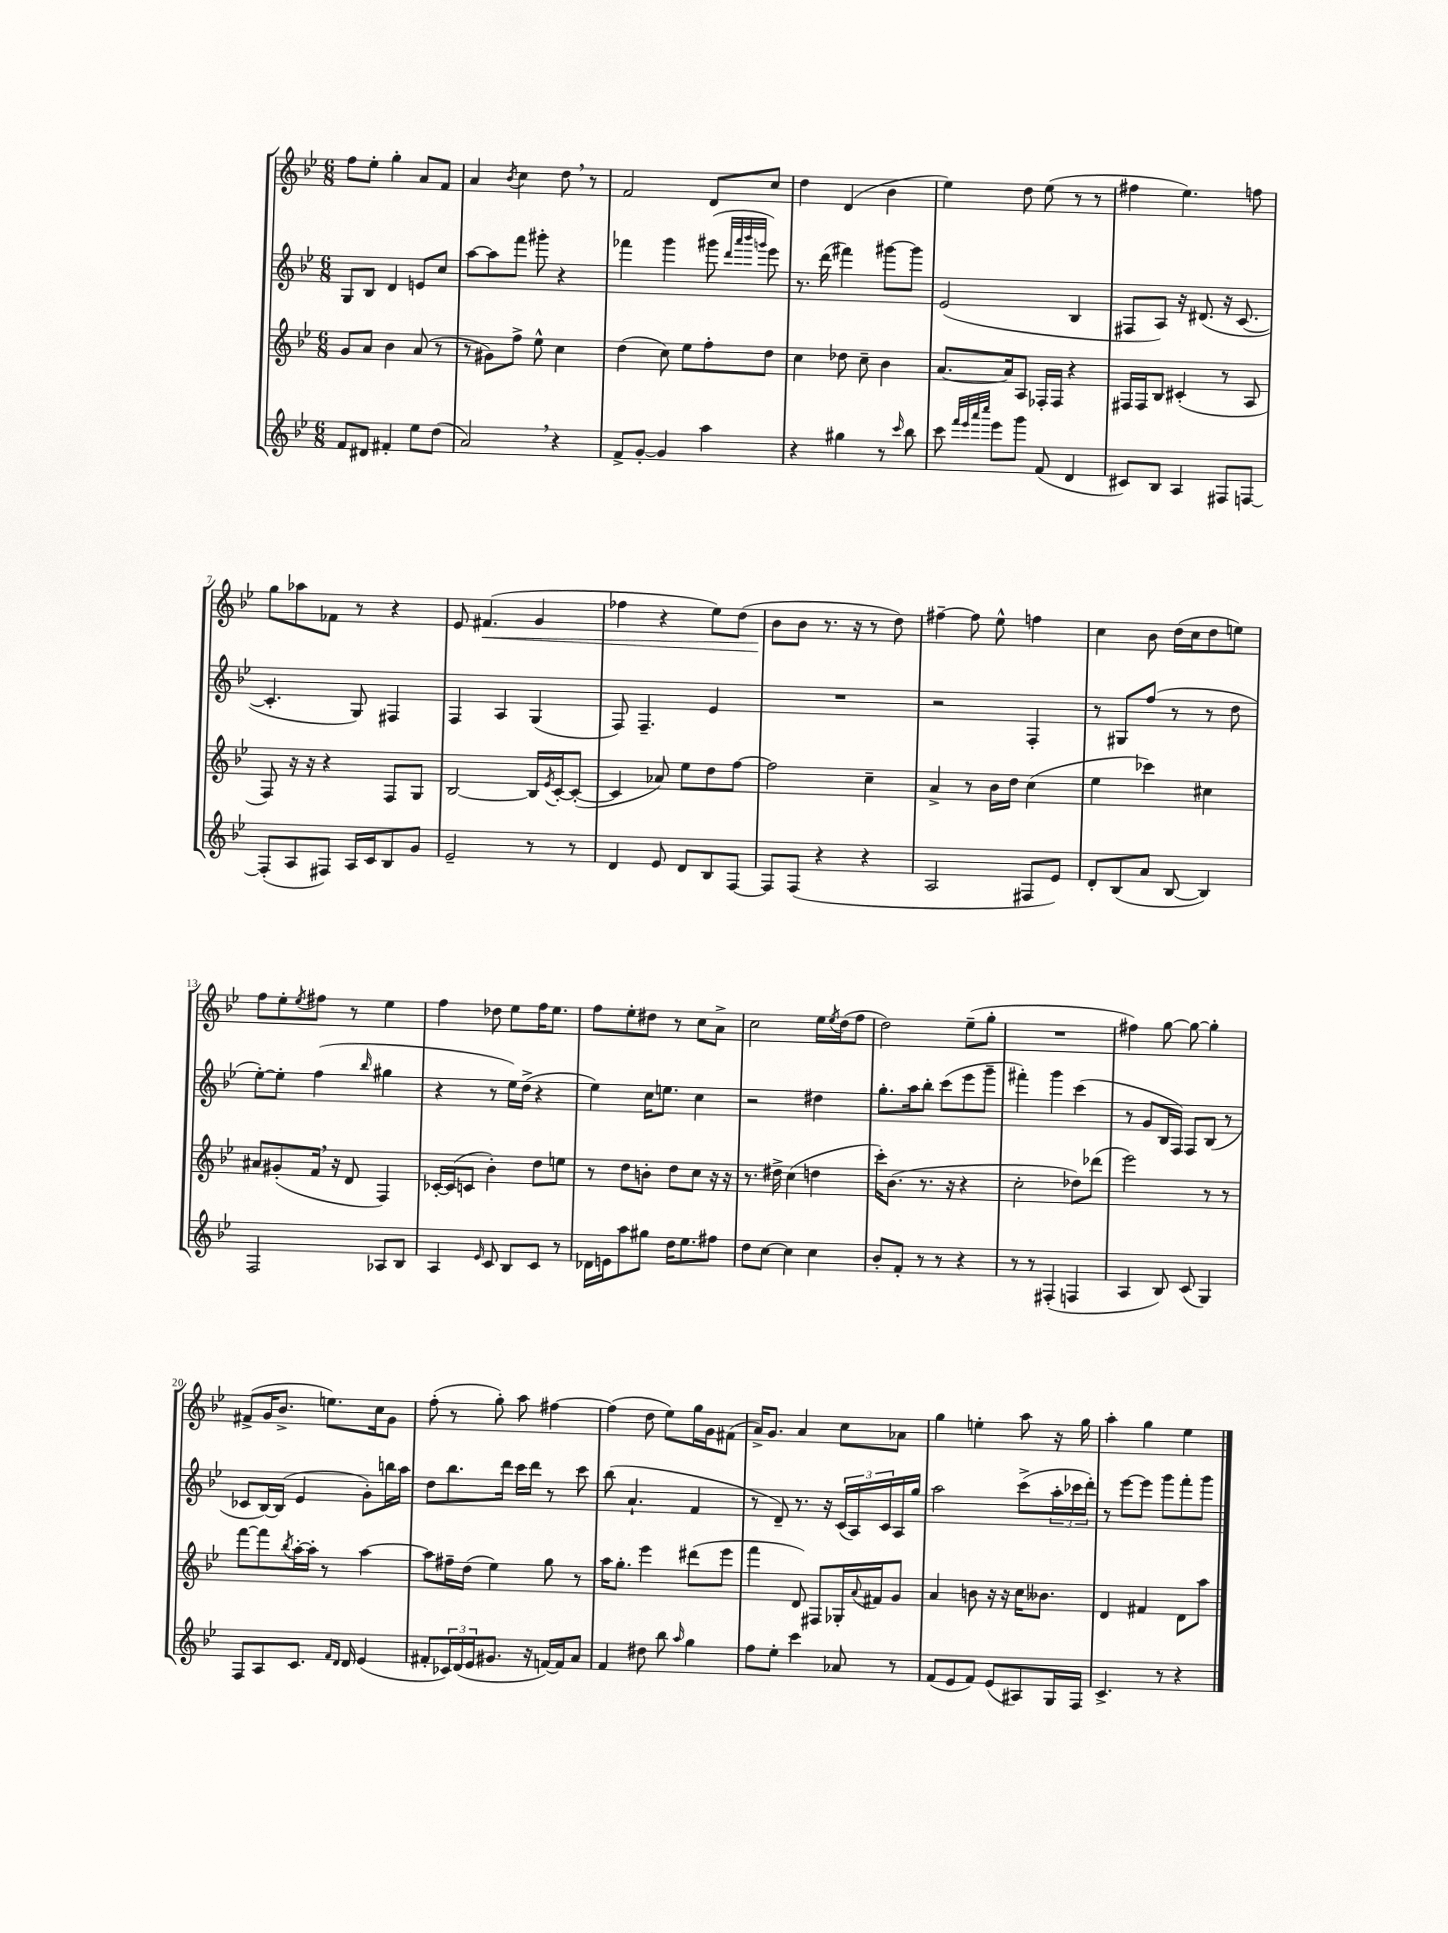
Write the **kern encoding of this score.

**kern	**kern	**kern	**kern
*staff4	*staff3	*staff2	*staff1
*clefG2	*clefG2	*clefG2	*clefG2
*k[b-e-]	*k[b-e-]	*k[b-e-]	*k[b-e-]
*M6/8	*M6/8	*M6/8	*M6/8
8f/L	8g/L	8G/L	8ff\L
8d#/J	8a/J	8B-/J	8ee-'\J
4f#'/	4b-\	4d/	4gg'\
8ee-\L	(8a/	8e/L	8a/L
(8dd\J	8r	8cc/J	8f/J
=	=	=	=
2a/)	8r	[8aa\L	4a/
.	8g#\L)	8aa\]	.
.	.	.	8qb-/
.	8ff^\J	8fff\J	4cc\
.	8ee-^^\	8ggg#'\	.
4r	4cc\	4r	8dd\
.	.	.	8r
=	=	=	=
8f^/L	(4dd\	4fff-\	2f/
[8g'/J	.	.	.
4g/]	8cc\)	4ggg\	.
.	8ee-\L	.	.
4aa\	8ff'\	(8ggg#\	8d/L
.	.	32qqddd/LLL	.
.	.	32qqaaa/	.
.	.	32qqbbb-/	.
.	.	32qqggg/JJJ	.
.	8dd\J	8eee-\)	8cc/J
=	=	=	=
4r	4cc\	8.r	4dd\
.	.	(16ddd\	.
4gg#\	8dd-\	4fff#\)	(4d/
.	8cc~\	.	.
8r	4b-\	[8ggg#\L	4b-\
16qqccc/	.	.	.
8bb-\	.	8ggg#\]J	.
=	=	=	=
8ccc\	[8.a/L	(2e-/	4ee-\)
32qqfff/LLL	.	.	.
32qqeee-/	.	.	.
32qqaaa/	.	.	.
32qqcccc/JJJ	.	.	.
8eee-\L	.	.	.
.	16a/]k	.	.
8ggg\J	8A/J	.	8dd\
(8f/	16F-'/LL	.	(8ee-\
.	16F-/JJ	.	.
4d/	4r	4B-/	8r
.	.	.	8r
=	=	=	=
8c#/L)	16F#/LL	8F#/L	4ff#\
.	16F#/J	.	.
8B-/J	8B-/J	8A/J)	.
4A/	(4c#'/	16r	4.ee-\)
.	.	(8.d#/	.
8F#/L	8r	16r	.
.	.	[8.c/	.
[8F/J	8A/	.	8ff\
=	=	=	=
(8F'/]L	8F/)	4.c'/]	8gg\L
8A/	16r	.	8aa-\
.	16r	.	.
8F#/J)	4r	.	8f-\J
16A/LL	.	8G/)	8r
16c/J	.	.	.
8B-/	8F/L	4F#/	4r
8g/J	8G/J	.	.
=	=	=	=
2e-~/	[2B-/	4F/	8e-/
.	.	.	(4.f#/
.	.	4A/	.
8r	16B-/]LL	(4G/	4g/
.	8qe-/	.	.
.	[16c'/J	.	.
8r	(8c'/_J	.	.
=	=	=	=
4d/	4c/]	8F/)	4ff-\
.	.	4.F~/	.
8e-/	8a-/)	.	4r
8d/L	8ee-\L	.	.
8B-/	8dd\	4e-/	8ee-\L)
[8F/J	[8ff\J	.	(8dd\J
=	=	=	=
8F/]L	2ff\]	2.r	8b-\L
(8F/J	.	.	8b-\J
4r	.	.	8.r
.	.	.	16r
4r	4cc~\	.	8r
.	.	.	8dd\)
=	=	=	=
2A/	4a^/	2r	[4ff#~\
.	8r	.	8ff#\]
.	16b-\LL	.	8ee-^^\
.	16dd\JJ	.	.
8F#/L	(4cc\	4F'/	4ff\
8e-/J)	.	.	.
=	=	=	=
8d'/L	4ee-\	8r	4cc\
(8B-/	.	8G#/L	.
8a/J	4ccc-\)	(8ff/J	8b-\
[8B-/	.	8r	(16dd\LL
.	.	.	16cc\J
4B-/])	4cc#\	8r	8dd\
.	.	8dd\	8ee\J)
=	=	=	=
2F/	8a#/L	[8ee-'\L)	8ff\L
.	(8g#'/	8ee-'\]J	8ee-'\
.	.	.	8qee-/
.	16f/Jk	(4ff\	8ff#\J
.	16r	.	.
.	8d/	.	8r
.	.	16qqbb-/	.
8A-/L	4F/)	4gg#\	4ee-\
8B-/J	.	.	.
=	=	=	=
4A/	[16c-'/LL	4r	4ff\
.	(16c-/]J	.	.
.	8c/J	.	.
16qqe-/	.	.	.
8c/	4b-'\)	8r	8dd-\
8B-/L	.	16ee-\LL)	8ee-\L
.	.	(16dd^\JJ	.
8c/J	8dd\L	4r	16ff\K
.	.	.	8.ee-\J
8r	8ee\J	.	.
=	=	=	=
16d-\LL	8r	4ee-\)	8ff\L
16e\J	.	.	.
8aa\	8dd\L	.	8ee-'\
8gg#\J	8b'\J	16cc\LK	8dd#\J
.	.	8.ee\J	.
16dd\LK	8dd\L	.	8r
8.ee-\	.	.	.
.	8cc\J	4cc\	8cc\L
8ff#\J	16r	.	8a^\J
.	16r	.	.
=	=	=	=
8dd\L	8.r	2r	2cc\
[8cc\J	.	.	.
.	16dd#^\	.	.
4cc\]	(4cc\	.	.
4cc\	4dd\	4dd#\	16ee-\LL
.	.	.	8qee-/
.	.	.	(16dd\J
.	.	.	8ff\J
=	=	=	=
8b-'/L	16ccc'\LK)	8.gg'\L	2dd\)
.	(8.b-\J	.	.
8f'/J	.	.	.
.	.	16aa\k	.
8r	8.r	8bb-'\J	.
8r	.	(8ccc\L	.
.	16r	.	.
4r	4r	8eee-\	(8ee-~\L
.	.	8ggg~\J	8gg'\J
=	=	=	=
8r	2cc'\	4fff#'\)	2.r
8r	.	.	.
(4F#'/	.	4ggg\	.
4F/	8dd-\L)	(4ccc\	.
.	(8ddd-\J	.	.
=	=	=	=
4A/	2eee-\)	8r	4ff#\)
.	.	8g/L	.
8B-/)	.	16B-/L	[8gg\
.	.	16F/JJ)	.
(8c/	.	8F/L	8gg\_
4G/)	8r	(8B-/J	4gg'\]
.	8r	8r	.
=	=	=	=
8F/L	[8fff\L	8c-/L	(8f#^/L
8A/	8fff\]	[16B-/L)	16g/K
.	.	(16B-/]JJ	8.b-^/J
.	8qbb-/	.	.
8.c/J	[16aa'\L	4e-/	.
.	16aa'\]JJ	.	.
.	8r	.	8.ee\L)
16qqf/LL	.	.	.
16qqd/JJ	.	.	.
16d/	.	.	.
(4e-/	[4aa\	8g'\L)	.
.	.	.	16cc\k
.	.	16bb\L	8g\J
.	.	16aa\JJ	.
=	=	=	=
8f#'/L	8aa\]L	8dd\L	(8ff'\
24c-/L)	16ff#~\L	8.bb-\	8r
(24d/	.	.	.
.	(16dd\JJ	.	.
24e-/J	.	.	.
8.g#/J	4ee-\)	.	8gg'\)
.	.	16ddd\Jk	.
.	.	16ccc\LL	8aa\
16r	.	16ddd\JJ	.
[16f/LL)	8gg\	8r	[4ff#\
16f/]J	.	.	.
8a/J	8r	8ccc\	.
=	=	=	=
4f/	16aa\LK	(8bb-\	(4ff#\]
.	8.gg'\J	.	.
.	.	4.a`/	.
8dd#\	4eee-\	.	8dd\
8bb-\	.	.	8ee-\L)
16qqaa/	.	.	.
4gg\	(8ddd#\L	4f/	16gg\L
.	.	.	16g\J
.	8eee-\J	.	(8f#\J
=	=	=	=
8ff\L	4fff\	8r	16a^/LK)
.	.	.	8.g/J
8ee-'\J	.	8d~/)	.
4ccc\	8d/)	8.r	4a/
.	8F#/L	.	.
.	.	16r	.
8a-/	16G-'/L	(24c/LL	8cc\L
.	.	24A/)	.
.	8qqa/	.	.
.	16f#/J	.	.
.	.	24c/	.
8r	8g/J	16A/	8a-\J
.	.	16gg/JJ	.
=	=	=	=
(8f/L	4a/	2aa\	4gg\
8e-/	.	.	.
8f/J)	8b\	.	4ee'\
(8e-/L	16r	.	.
.	16r	.	.
8A#/)	16cc\LK	(8ccc^\L	8aa\
.	8.b--\J	.	.
16G/L	.	24aa'\L	16r
.	.	24ccc-\	.
16F/JJ	.	.	16gg\
.	.	24ddd'\JJ)	.
=	=	=	=
4.c^/	4d/	8r	4aa'\
.	.	[8eee-\L	.
.	4f#/	8eee-\]J	4gg\
8r	.	8ggg\L	.
4r	8d\L	8fff'\	4ee-\
.	8aa\J	8ggg\J	.
==	==	==	==
*-	*-	*-	*-
